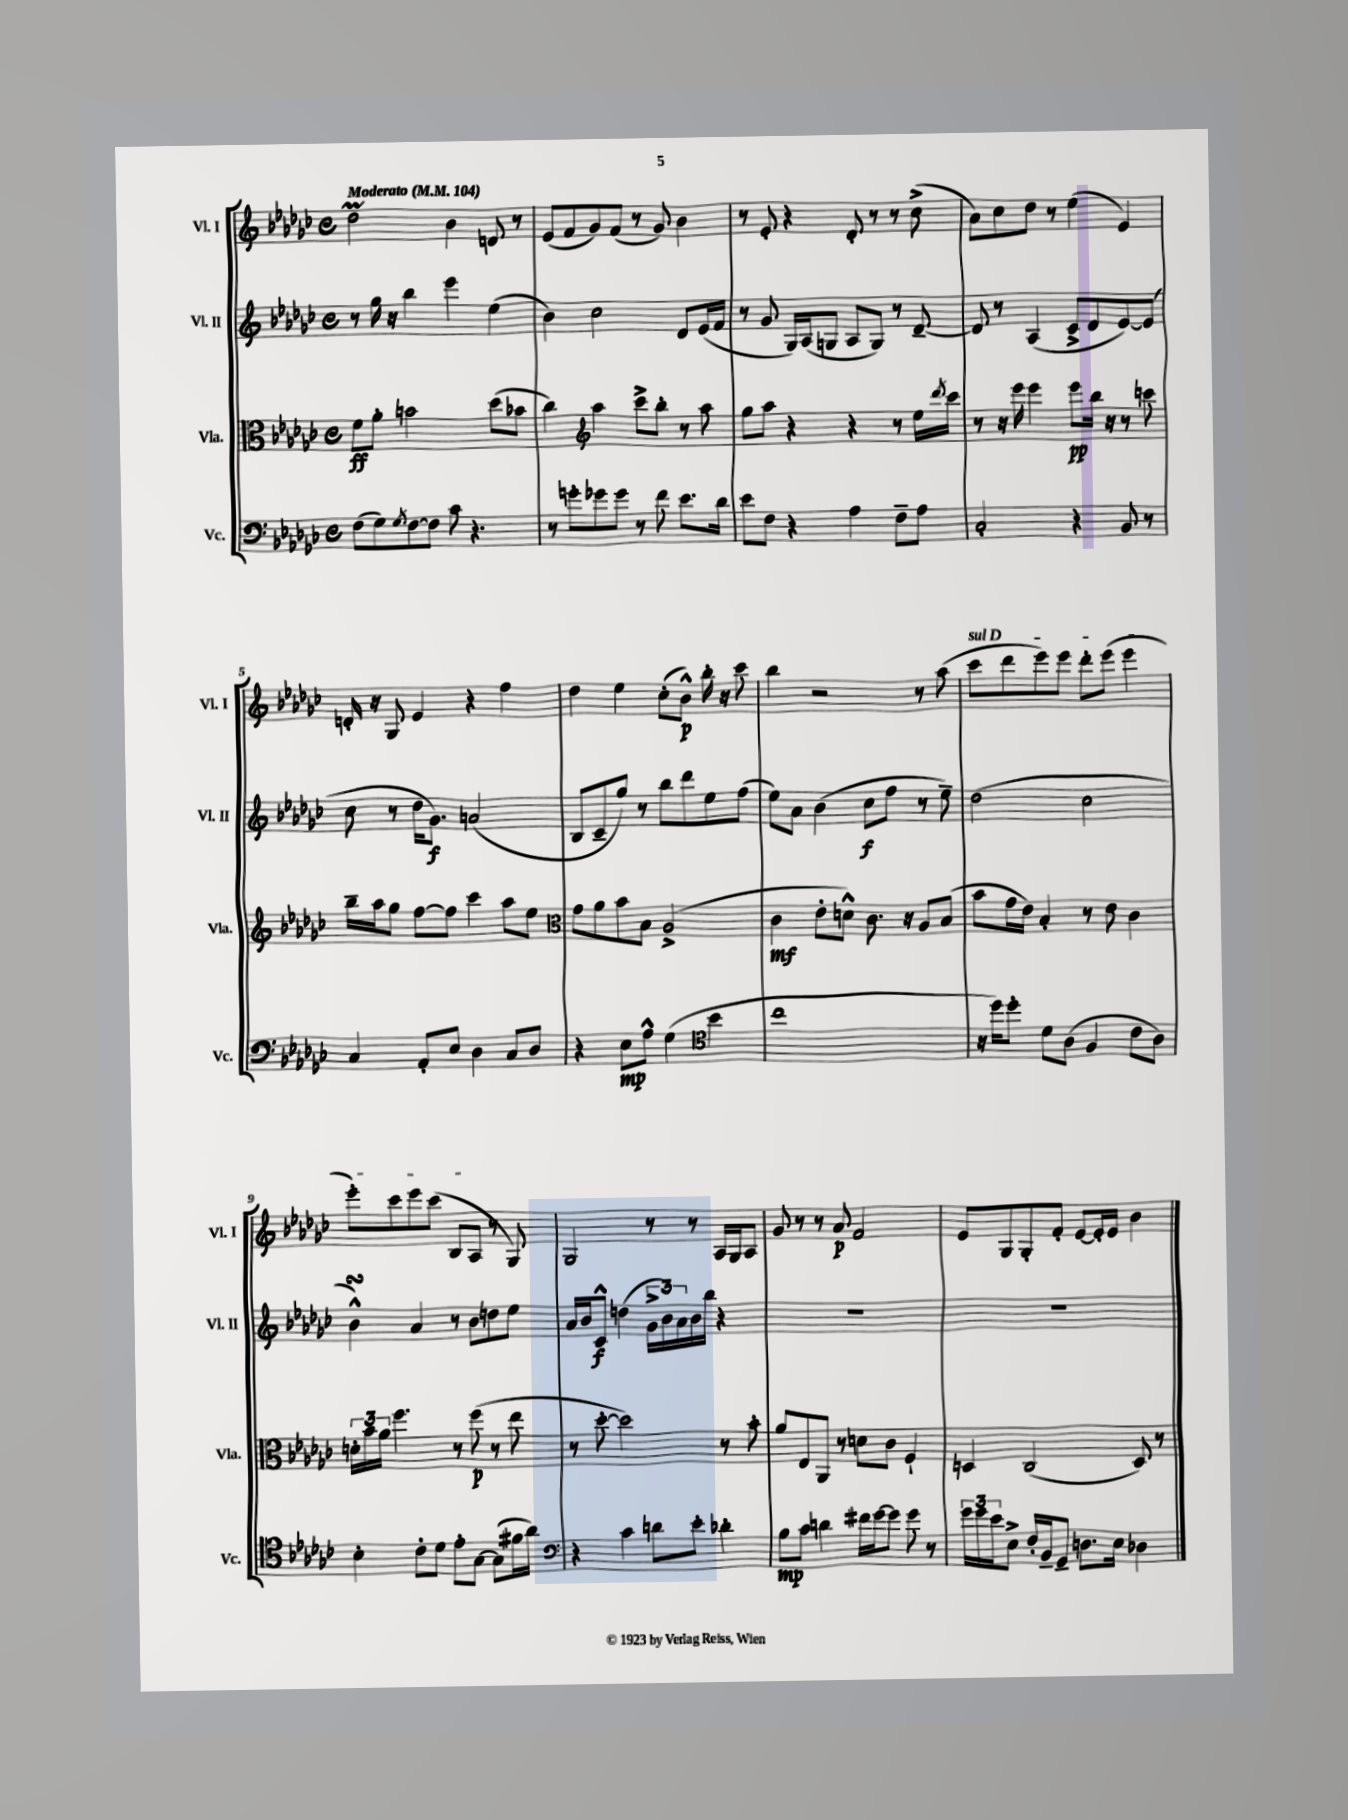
<<
\new StaffGroup <<
\new Staff = "s0" \with { instrumentName = "Vl. I" shortInstrumentName = "Vl. I" } {
    \clef treble \key ges \major \defaultTimeSignature \time 4/4 \tempo "Moderato" 4 = 104
    des''2\prall bes'4 d'8 r8 |
    ees'8( f'8 ges'8) f'8( r8 ges'8) bes'4 |
    r8 ees'8-. r4 des'8-. r8 r8 ces''8->( |
    aes'8) ces''8 des''8 r8 ees''4( ees'4) |
    d'16-. r16 ges8 ees'4 r4 f''4 |
    des''4 ees''4 ces''8-.( bes'8-^\p) bes''16-. r16 ces'''8 |
    bes''4 r2 r8 aes''8( |
    \once \override TextSpanner.bound-details.left.text = \markup { \italic "sul D" } ces'''8\startTextSpan des'''8 ees'''8) ees'''8 des'''8-. ees'''8( ees'''4 |
    ees'''8-.) ces'''8 ees'''8 ces'''8( bes8 aes8\stopTextSpan r8 ges8) |
    ges2 r8 r8 aes16 ges16 aes8 |
    ges'8 r8 r8 aes'8\p f'2 |
    ees'8 ges8 ges8-. f'8-. ees'8~ ees'16-. ees'16 bes'4 \bar "|." |
}
\new Staff = "s1" \with { instrumentName = "Vl. II" shortInstrumentName = "Vl. II" } {
    \clef treble \key ges \major \defaultTimeSignature \time 4/4
    r8 ges''16 r16 bes''4 ees'''4 ees''4( |
    bes'4) ces''2 des'8 ees'16( f'16 |
    r8 ges'8 ges16) aes16( g8 aes8 g8) r8 des'8~-- |
    des'8 r8 aes4( ces'8-> des'8 ees'8~) ees'8( |
    ces''8 r8 des''16 ges'8.\f) a'2( |
    bes8 ces'8-- ges''8) r8 bes''8 des'''8 ees''8 f''8( |
    ees''8) aes'8 bes'4( ces''8\f f''8 r8 ees''8--) |
    des''2( ces''2 |
    bes'4-^\turn) aes'4 r8 bes'8 d''8 ees''8 |
    aes'16 bes'16 ces'8-^\f d''4( \tuplet 3/2 { ges'16-> bes'16) aes'16 } bes'16 bes''16 r4 |
    R1 |
    R1 \bar "|." |
}
\new Staff = "s2" \with { instrumentName = "Vla." shortInstrumentName = "Vla." } {
    \clef alto \key ges \major \defaultTimeSignature \time 4/4
    f'8\ff aes'8-. b'2 des''8( bes'8 |
    ces''4) \clef treble aes''4 ces'''8-> bes''8-. r8 aes''8 |
    ges''8 aes''8 r4 r4 r8 ees''16 \acciaccatura { des'''8 } ces'''16 |
    r8 r16 ees'''16 ees'''4 ees'''8\pp bes''16 r16 r8 c'''8 |
    bes''16-- aes''16 ges''8 f''8~ f''8 ces'''4 aes''8 ees''8 |
    \clef alto ges'8 aes'8 bes'8 bes8 aes2->( |
    ces'4\mf ees'8-. d'8-^) ces'8. r16 aes8 bes8( |
    bes'8 ges'16 ees'16) bes4-. r8 ees'8 ces'4 |
    \tuplet 3/2 { d'16-. bes'16 aes'16 } f''4. r8 f''8\p( r8 ees''8 |
    r8 des''8~-. des''2) r8 bes'8-. |
    aes'8 ees8 aes,8 r8 d'8 ces'8 f4-! |
    d4 ces2( d8) r8 \bar "|." |
}
\new Staff = "s3" \with { instrumentName = "Vc." shortInstrumentName = "Vc." } {
    \clef bass \key ges \major \defaultTimeSignature \time 4/4
    f8( ges8) \acciaccatura { ges8 } f8~ f8 ces'8 r4. |
    r8 g'8-. ges'8 ges'8 r8 f'8 ees'8. des'16 |
    ees'8 f8 r4 aes4 f8-- aes8 |
    ces2-. r4 bes,8 r8 |
    ces4 aes,8-. ees8 des4 ces8 des8 |
    r4 ees8\mp aes8-^ ges4( \clef tenor bes'4 |
    ces''1 |
    r16 des''16) des''8-. des'8 aes8( f4 ces'8 aes8) |
    bes4-. ces'8-. des'8 ees'8-. ges8~ ges8( fis'16 aes'16) |
    \clef bass r4 ces'4 d'8 ees'8-. des'4-. |
    bes8\mp ces'8 d'4 fis'16 ges'16~ ges'8 ges'8 r8 |
    \tuplet 3/2 { ges'16 ges'16 ees'16 } ees8-> f16-. bes,16-- ges,8-- d8. ees16 des4 \bar "|." |
}
>>
>>
